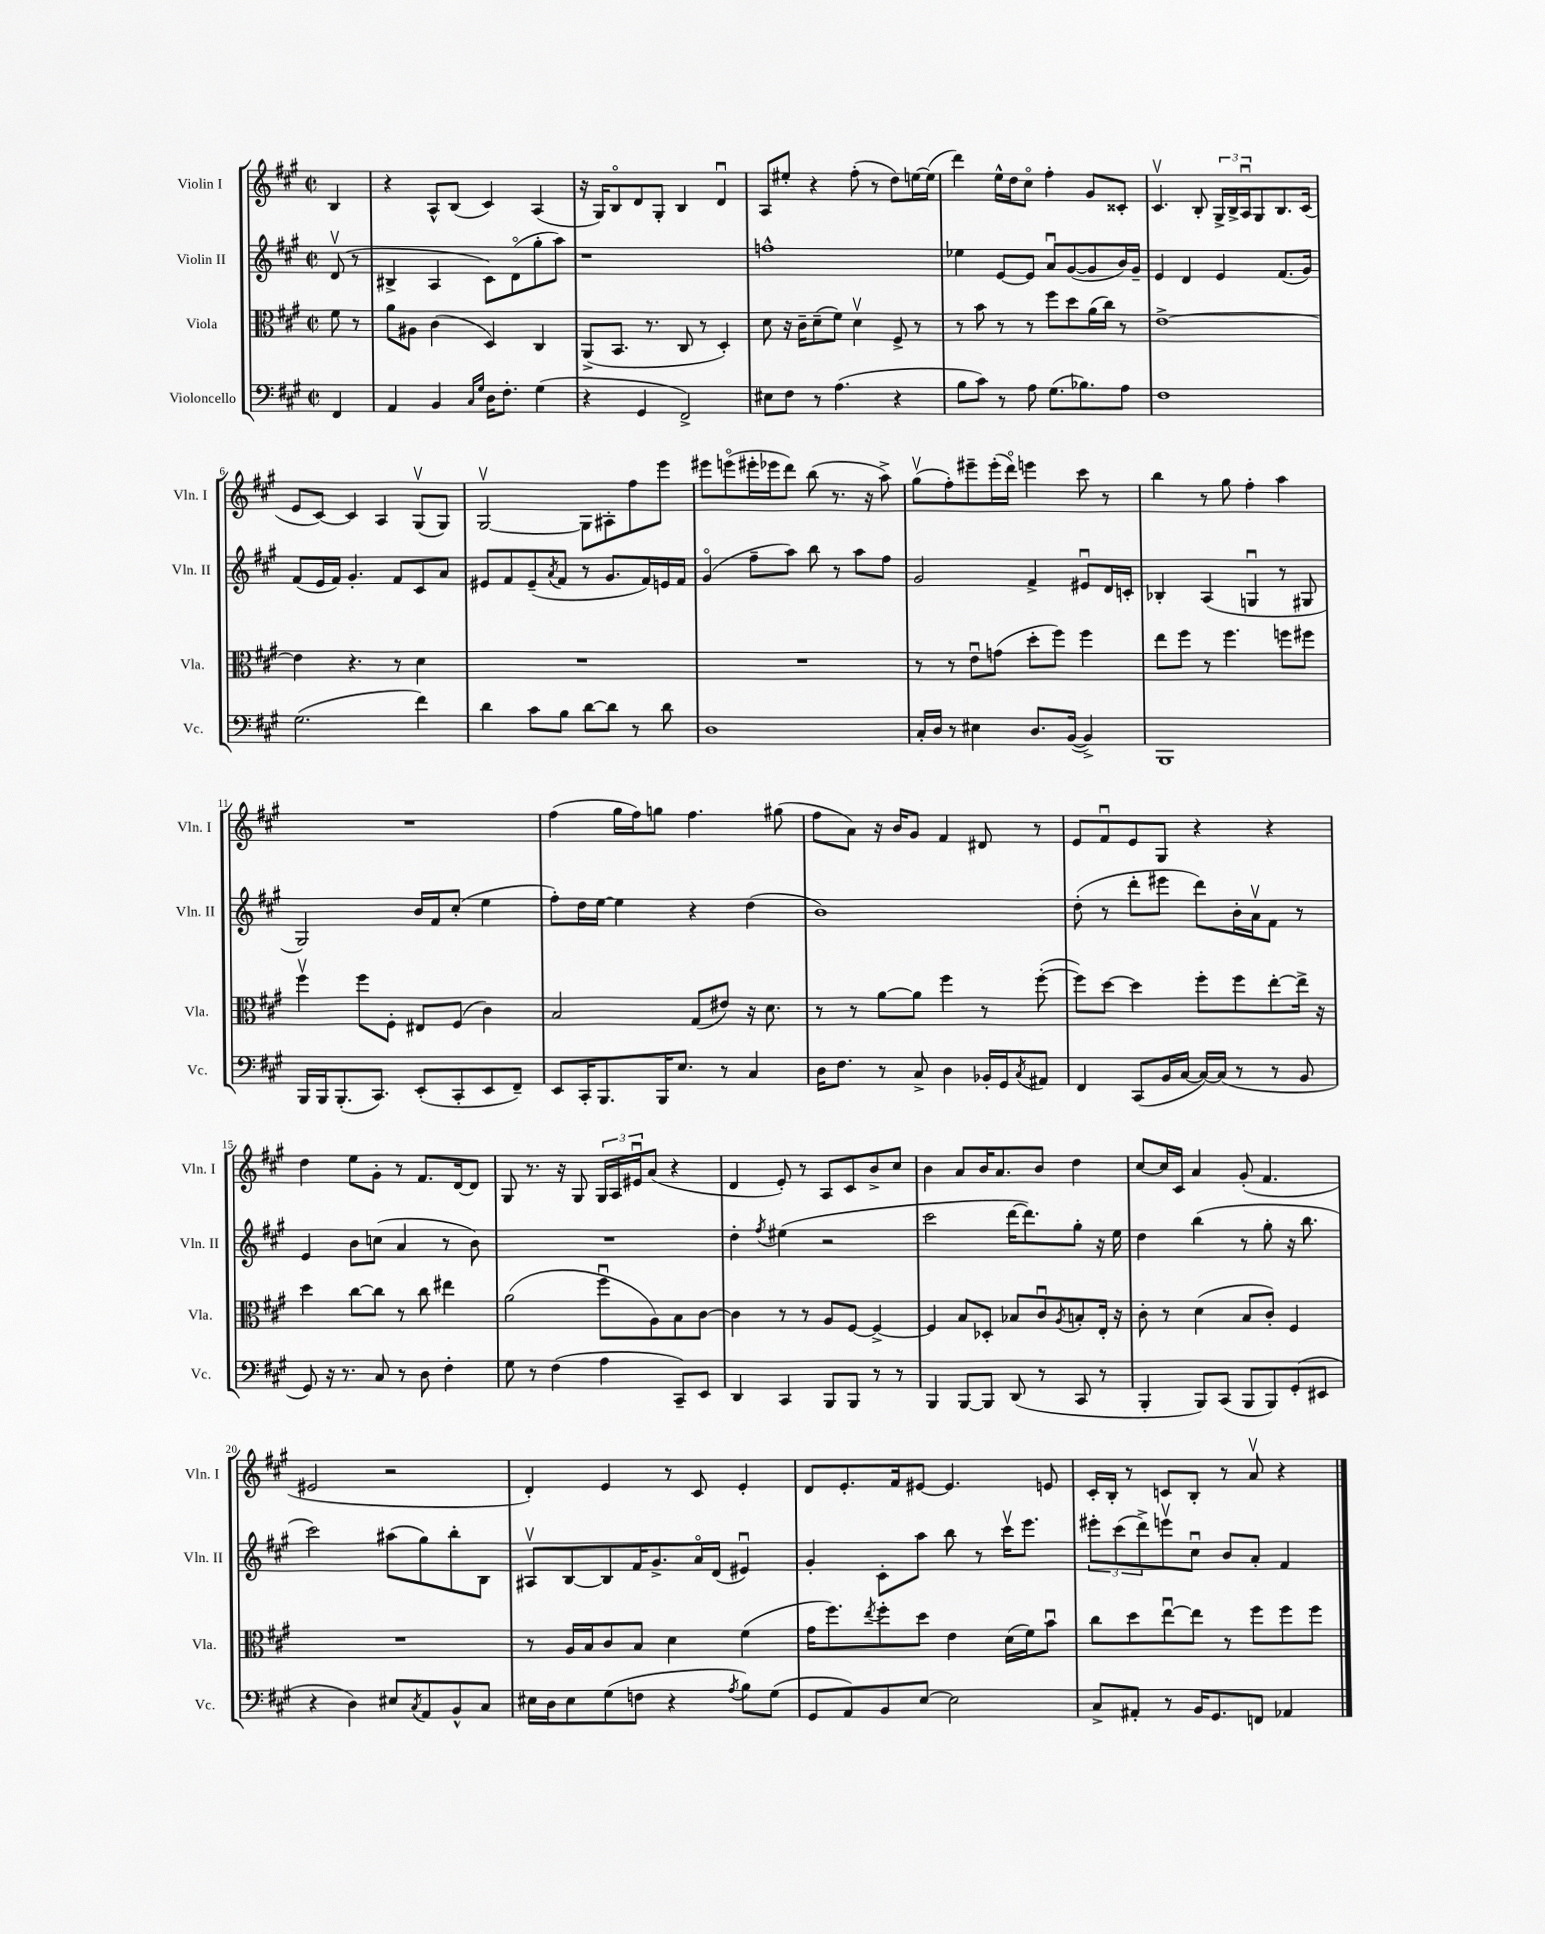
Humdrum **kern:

**kern	**kern	**kern	**kern
*part4	*part3	*part2	*part1
*staff4	*staff3	*staff2	*staff1
*I"Violoncello	*I"Viola	*I"Violin II	*I"Violin I
*I'Vc.	*I'Vla.	*I'Vln. II	*I'Vln. I
*clefF4	*clefC3	*clefG2	*clefG2
*k[f#c#g#]	*k[f#c#g#]	*k[f#c#g#]	*k[f#c#g#]
*M2/2	*M2/2	*M2/2	*M2/2
*met(c|)	*met(c|)	*met(c|)	*met(c|)
=	=	=	=
4FF#/	8f#\	(8dv/	4B/
.	8r	8r	.
=1	=1	=1	=1
4AA/	8a\L	4B#X^/	4r
.	8A#X\J	.	.
4BB/	(4c#\	4A/	8A^^/L
.	.	.	(8B/J
16qqC#/LL	.	.	.
16qqG#/JJ	.	.	.
16D\KL	4D/)	8c#\L)	4c#/)
8.F#'\J	.	.	.
.	.	(8d\	.
(4G#\	4C#/	8gg#'\	(4A/
.	.	8aa\J)	.
=2	=2	=2	=2
4r	(8AA^/L	1r	16r
.	.	.	16G#/KL)
.	8.BB/J	.	8B/
4GG#/	.	.	8d/
.	8.r	.	.
.	.	.	8G#'/J
2FF#^/)	8C#/	.	4B/
.	8r	.	.
.	4D'/)	.	4du/
=3	=3	=3	=3
8E#X\L	8d\	1ffn^^	8A/L
8F#\J	16r	.	8ee#X'/J
.	16c#~\KL	.	.
8r	(8d~\	.	4r
(4.A\	8f#\J)	.	.
.	4dv\	.	(8ff#'\
.	.	.	8r
4r	8F#^/	.	8dd\L)
.	8r	.	[16een\L
.	.	.	(16ee\JJ]
=4	=4	=4	=4
8B\L	8r	4ee-X\	4ddd\)
8c#\J)	8b\	.	.
8r	8r	[8e/L	16ee^^\LL
.	.	.	16dd\J
8A\	8r	8e/J]	8cc#\J
(8.G#\L	8ff#\L	8au/L	4ff#'\
.	8dd\	([8g#/	.
8.B-X\)	.	.	.
.	(16a\L	8g#/]	8g#/L
.	16cc#\JJ)	.	.
8A\J	8r	16b/L)	8c##X'/J
.	.	16g#~/JJ	.
=5	=5	=5	=5
1F#	[1e^	4e/	4.c#v/
.	.	4d/	.
.	.	.	8B'/
.	.	4e/	24G#^/LL
.	.	.	24B^/
.	.	.	24Au/J
.	.	.	8G#/
.	.	(8.f#/L	8.B/
.	.	16g#/Jk)	(16c#/Jk
!!LO:LB:g=z
=6	=6	=6	=6
(2.G#\	4e\]	(8f#/L	8e/L
.	.	16e/L	[8c#/J)
.	.	16f#/JJ)	.
.	4.r	4.g#'/	4c#/]
.	.	.	4A/
.	8r	8f#/L	.
4f#\)	4d\	8c#/	(8G#v/L
.	.	8a/J	8G#/J)
=7	=7	=7	=7
4d\	1r	8e#X/L	[2G#v/
.	.	8f#/	.
8c#\L	.	(8e#~/	.
.	.	8qa/	.
8B\J	.	8f#/J	.
[8d\L	.	8r	8G#\L]
8d\J]	.	8.g#/L	8A#X'\
8r	.	.	8ff#\
.	.	16f#/L)	.
8d\	.	16en/	8eee\J
.	.	16f#/JJ	.
=8	=8	=8	=8
1D	1r	(4g#/	8eee#X\L
.	.	.	(8eeen\
.	.	8ff#~\L	16eee#X'\L
.	.	.	16eee-X\J
.	.	8aa\J)	8ddd\J)
.	.	8bb\	(8bb\
.	.	8r	8.r
.	.	8aa\L	.
.	.	.	16r
.	.	8ff#\J	8aa^\)
=9	=9	=9	=9
16C#'/LL	8r	2g#/	(8gg#v\L
16D/JJ	.	.	.
8r	8r	.	8ff#'\)
4E#X\	8eu\L	.	8eee#X~\
.	(8gn\J	.	(16eee#'\L
.	.	.	16ddd\JJ)
8.D/L	8dd'\L	4f#^/	4eeen\
.	8ff#\J)	.	.
([16BB/Jk	.	.	.
4BB^/])	4ff#\	8e#Xu/L	8ccc#\
.	.	16d/L	8r
.	.	16cn'/JJ	.
=10	=10	=10	=10
1BBB	8ee\L	4B-X'/	4bb\
.	8ff#\J	.	.
.	8r	(4A/	8r
.	4.ff#\	.	8gg#\
.	.	4Gnu/	4ff#'\
.	8ffn\L	8r	4aa\
.	8ff#X\J	8G#X/	.
!!LO:LB:g=z
=11	=11	=11	=11
16BBB/LL	4ff#v\	2G#/)	1r
16BBB/J	.	.	.
(8.BBB'/	.	.	.
.	8ff#\L	.	.
8.CC#/J)	.	.	.
.	8F#'\J	.	.
(8EE'/L	8E#X/L	16b/LL	.
.	.	16f#/J	.
8CC#'/	(8F#/J	(8cc#'/J	.
8EE/	4c#\)	4ee\	.
8FF#~/J)	.	.	.
=12	=12	=12	=12
8EE/L	2B/	8ff#'\L)	(4ff#\
16CC#'/K	.	16dd\L	.
8.BBB/	.	[16ee\JJ	.
.	.	4ee\]	16gg#\LL
.	.	.	16ff#\J)
16BBB/K	.	.	8ggn\J
8.E/J	.	.	.
.	(8G#/L	4r	4.ff#\
8r	8e#X/J)	.	.
4C#/	16r	(4dd\	.
.	8.d\	.	.
.	.	.	(8gg#X\
=13	=13	=13	=13
16D\KL	8r	1b)	8ff#\L
8.F#\J	.	.	.
.	8r	.	8a\J)
8r	[8a\L	.	16r
.	.	.	16b/KL
8C#^/	8a\J]	.	8g#/J
4D\	4ff#\	.	4f#/
16BB-X'/LL	8r	.	8d#X/
16GG#/J	.	.	.
8qC#/	.	.	.
8AA#X/J	([8ff#'\	.	8r
=14	=14	=14	=14
4FF#/	8ff#\L])	(8dd'\	8e/L
.	[8dd\J	8r	8f#u/
(8CC#/L	4dd\]	8ddd'\L	8e/
16BB/L	.	8eee#X\J	8G#/J
[16C#/JJ	.	.	.
16C#/LL_)	8ff#'\L	8ddd\L)	4r
(16C#/JJ]	.	.	.
8r	8ff#\	16b'\L	.
.	.	16av\J	.
8r	[8ee'\	8f#\J	4r
8BB/	16ee^\Jk]	8r	.
.	16r	.	.
!!LO:LB:g=z
=15	=15	=15	=15
8GG#/)	4dd\	4e/	4dd\
16r	.	.	.
8.r	.	.	.
.	[8cc#\L	8b\L	8ee\L
8C#/	8cc#\J]	(8ccn\J	8g#'\J
8r	8r	4a/	8r
8D\	8cc#\	.	8.f#/L
4F#'\	4ee#X\	8r	.
.	.	.	[16d/k
.	.	8b\)	8d/J]
=16	=16	=16	=16
8G#\	(2a\	1r	8G#/
8r	.	.	8.r
(4F#\	.	.	.
.	.	.	16r
.	.	.	8G#/
4A\	8ff#u\L	.	24G#/LL
.	.	.	24A/
.	.	.	24e#Xu/J
.	8A\)	.	(8a/J
8CC#~/L)	8B\	.	4r
8EE/J	[8c#\J	.	.
=17	=17	=17	=17
4DD/	4c#\]	4dd'\	4d/
.	.	8qff#/	.
4CC#/	8r	(4ee#X\	8e'/)
.	8r	.	8r
8BBB/L	8A/L	2r	8A/L
8BBB/J	[8F#/J	.	8c#/
8r	4F#^/_	.	8b^/
8r	.	.	8cc#/J
=18	=18	=18	=18
4BBB/	4F#/]	2ccc#\	4b\
[8BBB/L	8B/L	.	8a/L
8BBB/J]	8D-X'/J	.	16b/K
.	.	.	8.a/
(8DD/	8B-X/L	[16ddd\KL	.
.	.	8.ddd\])	.
8r	8c#u/	.	8b/J
.	8qA/	.	.
8CC#/	8Bn'/	8gg#'\J	4dd\
8r	16E'/Jk	16r	.
.	16r	16ee\	.
=19	=19	=19	=19
4BBB'/	8c#'\	4dd\	[8cc#/L
.	8r	.	16cc#/L]
.	.	.	16c#/JJ
8BBB/L)	(4d\	(4bb\	4a/
(8CC#/J	.	.	.
8BBB/L	8B/L	8r	(8g#'/
8BBB/)	8c#'/J)	8gg#'\	4.f#/
(8GG#'/	4F#/	16r	.
.	.	8.bb\	.
8EE#X/J	.	.	.
!!LO:LB:g=z
=20	=20	=20	=20
4r	1r	2ccc#\)	2e#X/
4D\)	.	.	.
8E#X/L	.	(8aa#X\L	2r
8qC#/	.	.	.
8AA/	.	8gg#\)	.
8BB^^/	.	8bb'\	.
8C#/J	.	8B\J	.
=21	=21	=21	=21
16E#X\LL	8r	8A#Xv/L	4d'/)
16D\J	.	.	.
8E#\	16A/LL	[8B/	.
.	16B/J	.	.
(8G#\	8c#/	8B/]	4e/
8Fn\J	8B/J	16f#/K	.
.	.	8.g#^/	.
4r	4d\	.	8r
.	.	16a/L	8c#/
.	.	(16d/JJ	.
8qA/	.	.	.
8B\L)	(4f#\	4e#Xu/)	4e'/
(8G#\J	.	.	.
=22	=22	=22	=22
8GG#/L	16g#\KL	4g#'/	8d/L
.	8.ff#\)	.	.
8AA/)	.	.	8.e'/
.	8qee/	.	.
8BB/	8ff#'\	8c#'\L	.
.	.	.	16f#/k
[8E/J	8dd\J	8aa\J	[8e#X/J
2E\]	4e\	8bb\	4.e#/]
.	.	8r	.
.	(16d\LL	16ccc#v\KL	.
.	16f#\J)	8.eee\J	.
.	8bu\J	.	8en/
=23	=23	=23	=23
8C#^/L	8cc#\L	12eee#X'\L	16c#'/LL
.	.	.	16B'/JJ
.	.	(12ccc#\	.
8AA#X'/J	8dd\	.	8r
.	.	12ddd^\)	.
8r	[8eeu\	8eeenv\	8cn/L
16BB/KL	8ee\J]	8cc#u\J	8B'/J
8.GG#/	.	.	.
.	8r	8b/L	8r
8FFn/J	8ff#\L	8a'/J	8av/
4AA-X/	8ff#\	4f#/	4r
.	8ff#\J	.	.
==	==	==	==
*-	*-	*-	*-
